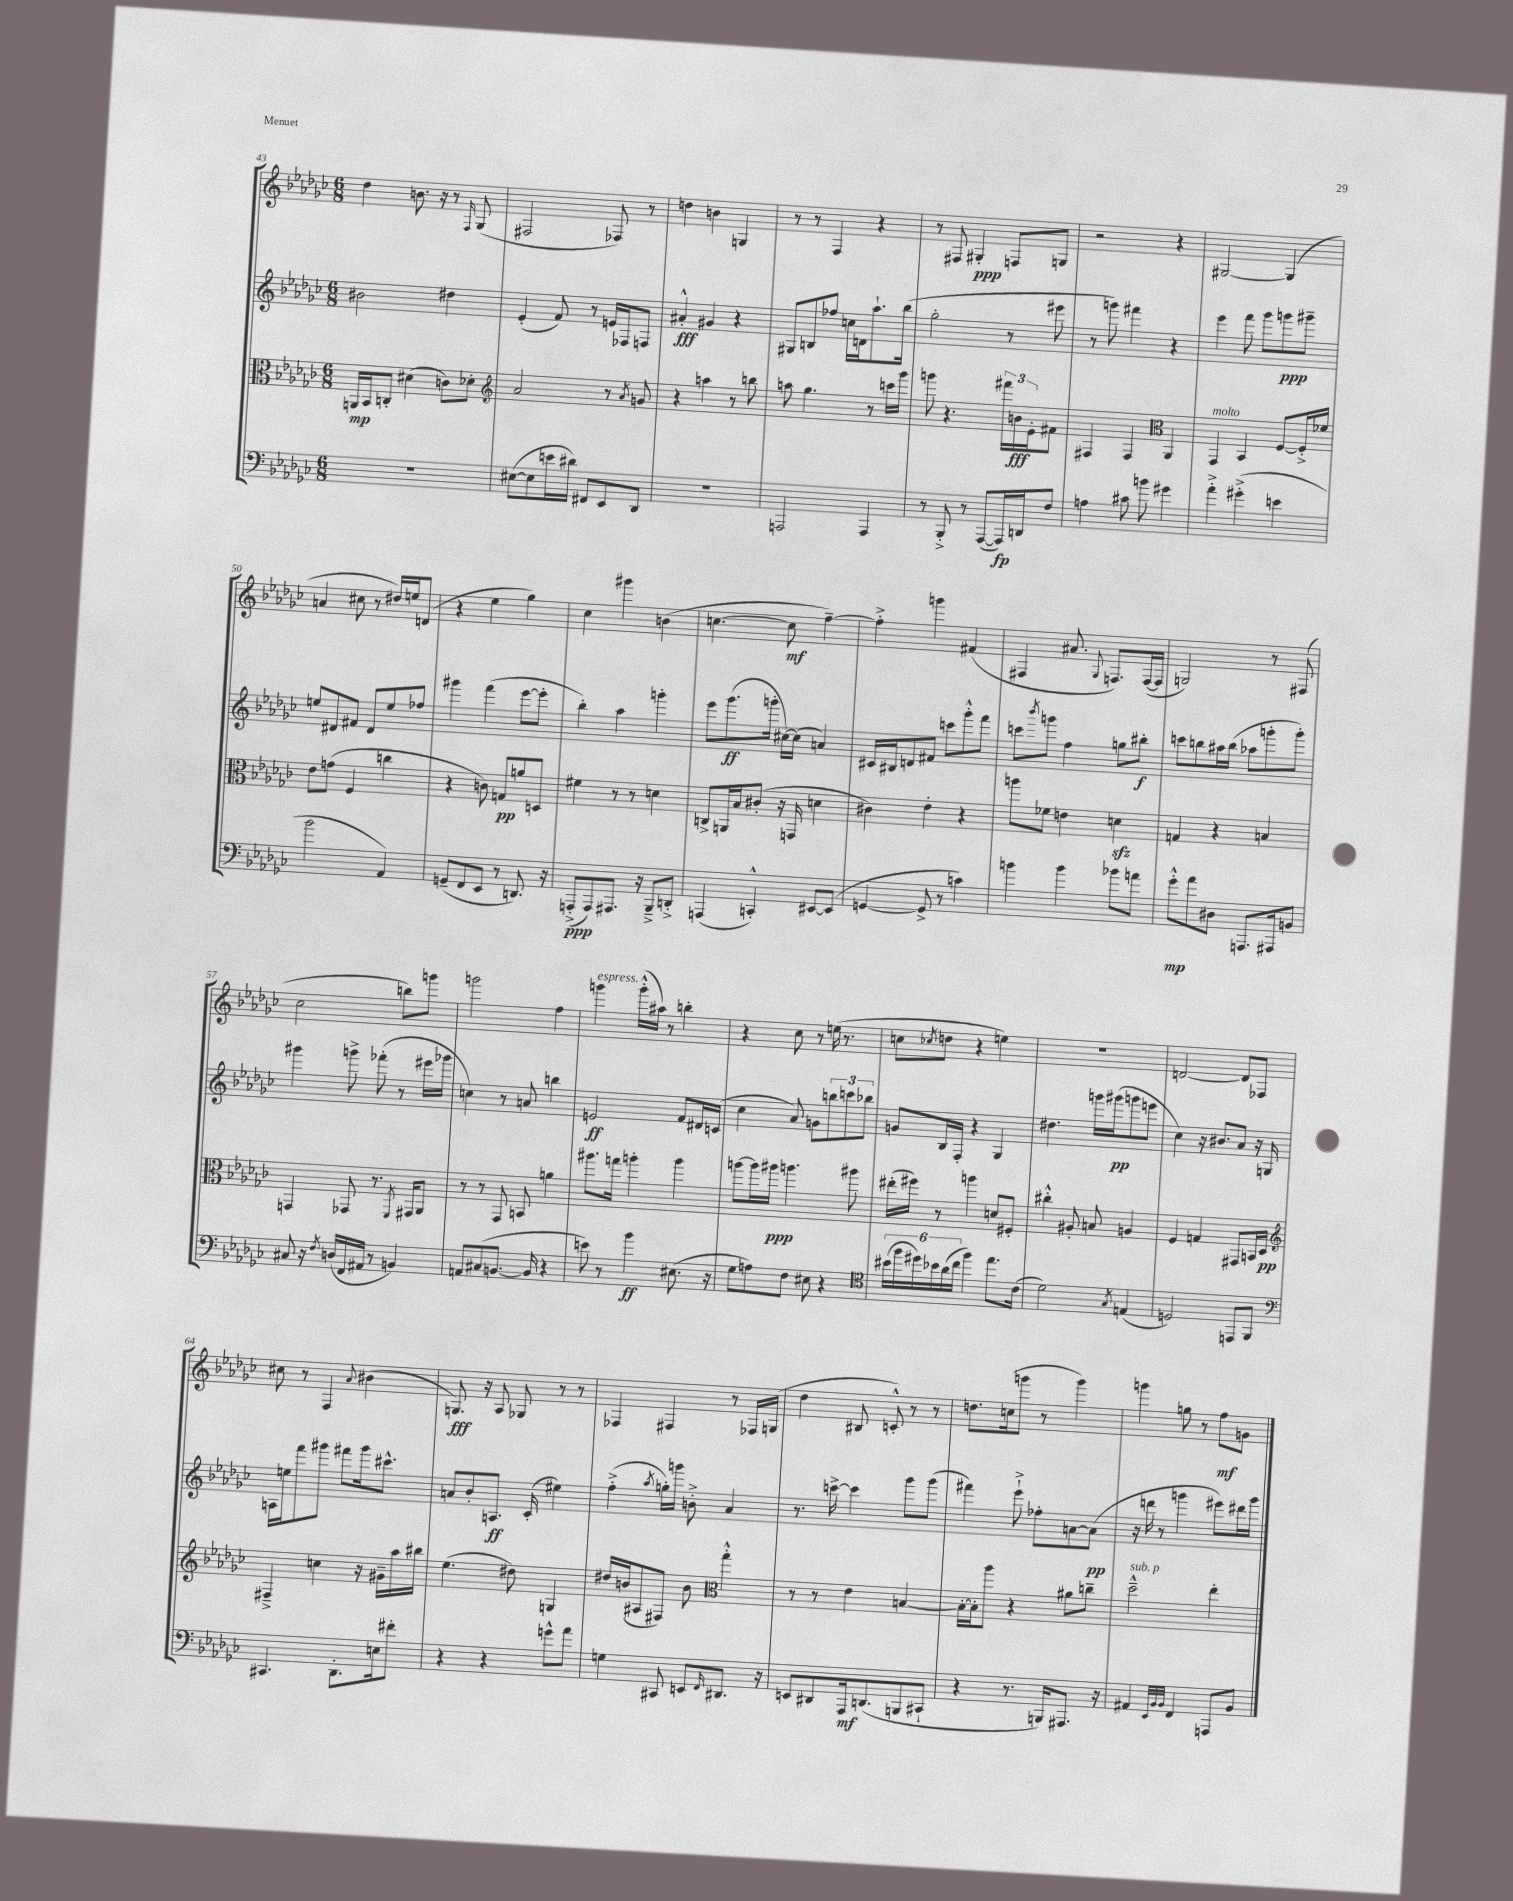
<<
\new StaffGroup <<
\new Staff = "s0" {
    \clef treble \key ges \major \numericTimeSignature \time 6/8
    des''4 b'8. r16 r8 \grace { f16 } ges8( |
    fis2 fes8) r8 |
    d''4 b'4 g4 |
    r8 r8 f4 r4 |
    r8 fis8 gis4-.\ppp f8 g8 |
    r2 r4 |
    gis2~ gis4( |
    a'4 cis''8 r8 dis''16) e''16 d'8( |
    r4 ees''4 ges''4) |
    ces''4 gis'''4 b'4( |
    c''4.~ c''8\mf f''4~--) |
    f''4-.-> g'''4 fis'4( |
    fis4 ais'8. \appoggiatura { ges8 } f8.) f16~( f16 |
    g2) r8 fis8( |
    ces''2 b''8) g'''8 |
    g'''2 f''4 |
    g'''4^\markup { \italic "espress." } g'''16-.-^( ais''16) r8 b''4-. |
    r4 ces''8 r8 e''16( r8. |
    c''8 \acciaccatura { ces''8 } d''8 r4 e''4) |
    R2. |
    d'2~ d'8 fes8 |
    cis''8 r8 f4 \appoggiatura { aes'8 } bis'4( |
    g8.\fff) r16 aes8 ges8 r8 r8 |
    fes4 fis4 r8 fes16 g16( |
    des''4 bis8 c'8-.-^) r8 r8 |
    d''8. c''16( g'''8 r8 g'''4) |
    g'''4 g''8 r8 f''8\mf g'8 \bar "|." |
}
\new Staff = "s1" {
    \clef treble \key ges \major \numericTimeSignature \time 6/8
    bis'2 dis''4 |
    ees'4-.( f'8) r8 e'16 fes16 f8 |
    ais'4-.-^\fff gis'4 r4 |
    gis8 b8 fes''8 c''16 d'16 aes''8.-! bes''16( |
    ges''2-. r8 eis'''8 |
    r8 g'''8) fis'''4 r4 |
    ees'''4 f'''8 ges'''8 g'''8\ppp gis'''8-- |
    e''8 dis'8 fis'8 dis'8 e''8 fes''8 |
    gis'''4 f'''4( ees'''8~ ees'''8-. |
    bes''4-.) aes''4 g'''4-. |
    ees'''8 ges'''8.\ff( g'''16-. cis''16~) cis''16( a'4) |
    cis'16 bis16 d'8 fis'8 c'''8 ges'''8-.-^ f'''8 |
    c'''8 \acciaccatura { bes'''8 } g'''8 f''4 g''8 bis''8-.\f |
    c'''8 b''8 ais''16 b''16( aes''8 g'''8-. g'''8-.) |
    gis'''4 g'''8-> fes'''8-.( r8 eis'''16 ges'''16 |
    c''4) r8 a'8 b''4 |
    e'2\ff f'8 dis'16 c'16( |
    ces''4 aes'8) g'8 \tuplet 3/2 { b''8 c'''8 bes''8 } |
    g'8 bes16 f16-. r4 ges4 |
    dis''4. g'''16 gis'''16\pp( g'''8 e'''8 |
    ces''4) r16 bis'8. aes'8 r16 g16 |
    a16 e''16 f'''8 gis'''8 fis'''8 gis'''16 cis'''8.-^ |
    a'8 bes'8-. a8.\ff ces'16-.( eis''4) |
    f''4-.->( \acciaccatura { aes''8 } g''16-.) g'''16 b'8-.-> aes'4 |
    r8. c'''16~-> c'''4 ges'''8 ges'''8( |
    fis'''4) ees'''8-!-> fes''8-. a'8~ a'8\pp( |
    r16 d'''16 r8 g'''4 eis'''8) dis'''16 g'''16 \bar "|." |
}
\new Staff = "s2" {
    \clef alto \key ges \major \numericTimeSignature \time 6/8
    a,16\mp bes,16 c8-. dis'4( c'8) des'8-. |
    \clef treble aes'2 r8 \acciaccatura { aes'8 } g'8 |
    r4 a''4 r8 b''8 |
    a''8 ges''4. r8 c'''16 ges'''16 |
    g'''8 r4. \tuplet 3/2 { fis'''16 b'16\fff ees'16-. } fis'8 |
    fis4 fis4 \clef alto aes,4 |
    ges,4^\markup { \italic "molto" } bes,4 f8~ f16-.-> fes'16 |
    ees'8 g'8( f4 c''4 |
    r4 c'8) g8\pp a'8 d8 |
    fis'4 r8 r8 d'4 |
    c8-> a,16 bes16 cis'8-.( r16 g,16 d'4 |
    cis'4) ees'4-. r4 |
    a''8 fes'8 e'4 d'4\sfz |
    g4 r4 b4 |
    g,4 ges,8 r8. \acciaccatura { f,8 } gis,16 aes,8 |
    r8 r8 ges,8 b,8 a'4 |
    ais''8. g''16 a''4-. a''4 |
    a''8~ a''16 ais''16\ppp a''4. ais''8 |
    eis''16-.( fis''16) r8 a''4 d'8 fis8-. |
    cis''4-.-^ ais8-. b8 a4 |
    f4 g4 gis,8 b,16 des16\pp |
    \clef treble fis4---> c''4 r16 gis'16-- aes''16 bis''16 |
    ees''4.( dis''8) g4 |
    dis''16 b'16( ais8 fis8) b'8 \clef alto ges''4-.-^ |
    r8 r8 ees'4 b4~ |
    b16~-. b16-. aes''8 r4 ais'8 c''8-- |
    des''2---^^\markup { \italic "sub. p" } ees''4-. \bar "|." |
}
\new Staff = "s3" {
    \clef bass \key ges \major \numericTimeSignature \time 6/8
    R2. |
    eis8~( eis8 e'16 dis'16) fis,8 ees,8 des,8 |
    R2. |
    a,,2 a,,4 |
    r8 bes,,8-.-> r8 aes,,8~( aes,,16\fp) d,16 f8 |
    a4 cis'8 b'8 gis'4 |
    aes'4-.-> gis'4-.->( e'4 |
    bes'2 aes,4) |
    g,8--( f,8 ees,8 r8 d,8.) r16 |
    a,,8-.->\ppp( a,,8) ais,,8. r16 bes,,8---> d,8-.-> |
    a,,4( c,4-.-^) eis,8~ eis,8( |
    g,4~ g,8-> r8 c'4) |
    b'4 b'4 bes'8 a'8 |
    ges'8-.-^\mp aes'8 dis8 a,,8. ais,,16 b,8 |
    cis8 r16 \acciaccatura { f8 } d16( f,16 ais,16 r8 b,4) |
    a,8 cis8( b,8.~ b,16 r4 |
    e'8) r8 bes'4\ff eis8.( r16 |
    ges8 a8) f8 eis8 r4 |
    \clef tenor \tuplet 6/4 { bis'16( f''16 dis''16) bes'16 aes'16( ces''16 } f''4) ees''8. ces'16( |
    des'2) \acciaccatura { ges8 } e4( |
    d2) e,8 f,8 |
    \clef bass cis,4. des,8.-. e16 fis'8-. |
    r4 r4 g'8-^ aes'8 |
    g4 cis,8 e,8 \grace { f,16 } dis,8. r16 |
    e,8 dis,8 aes,,16\mf d,8.( b,,8 cis,8-! |
    r4 r8. b,,16) ais,,8. r16 |
    ais,4 \grace { ees,32 bes,32 bes,32 } f,4 a,,8 bes,8 \bar "|." |
}
>>
>>
\layout { \context { \Score currentBarNumber = #43 } }
